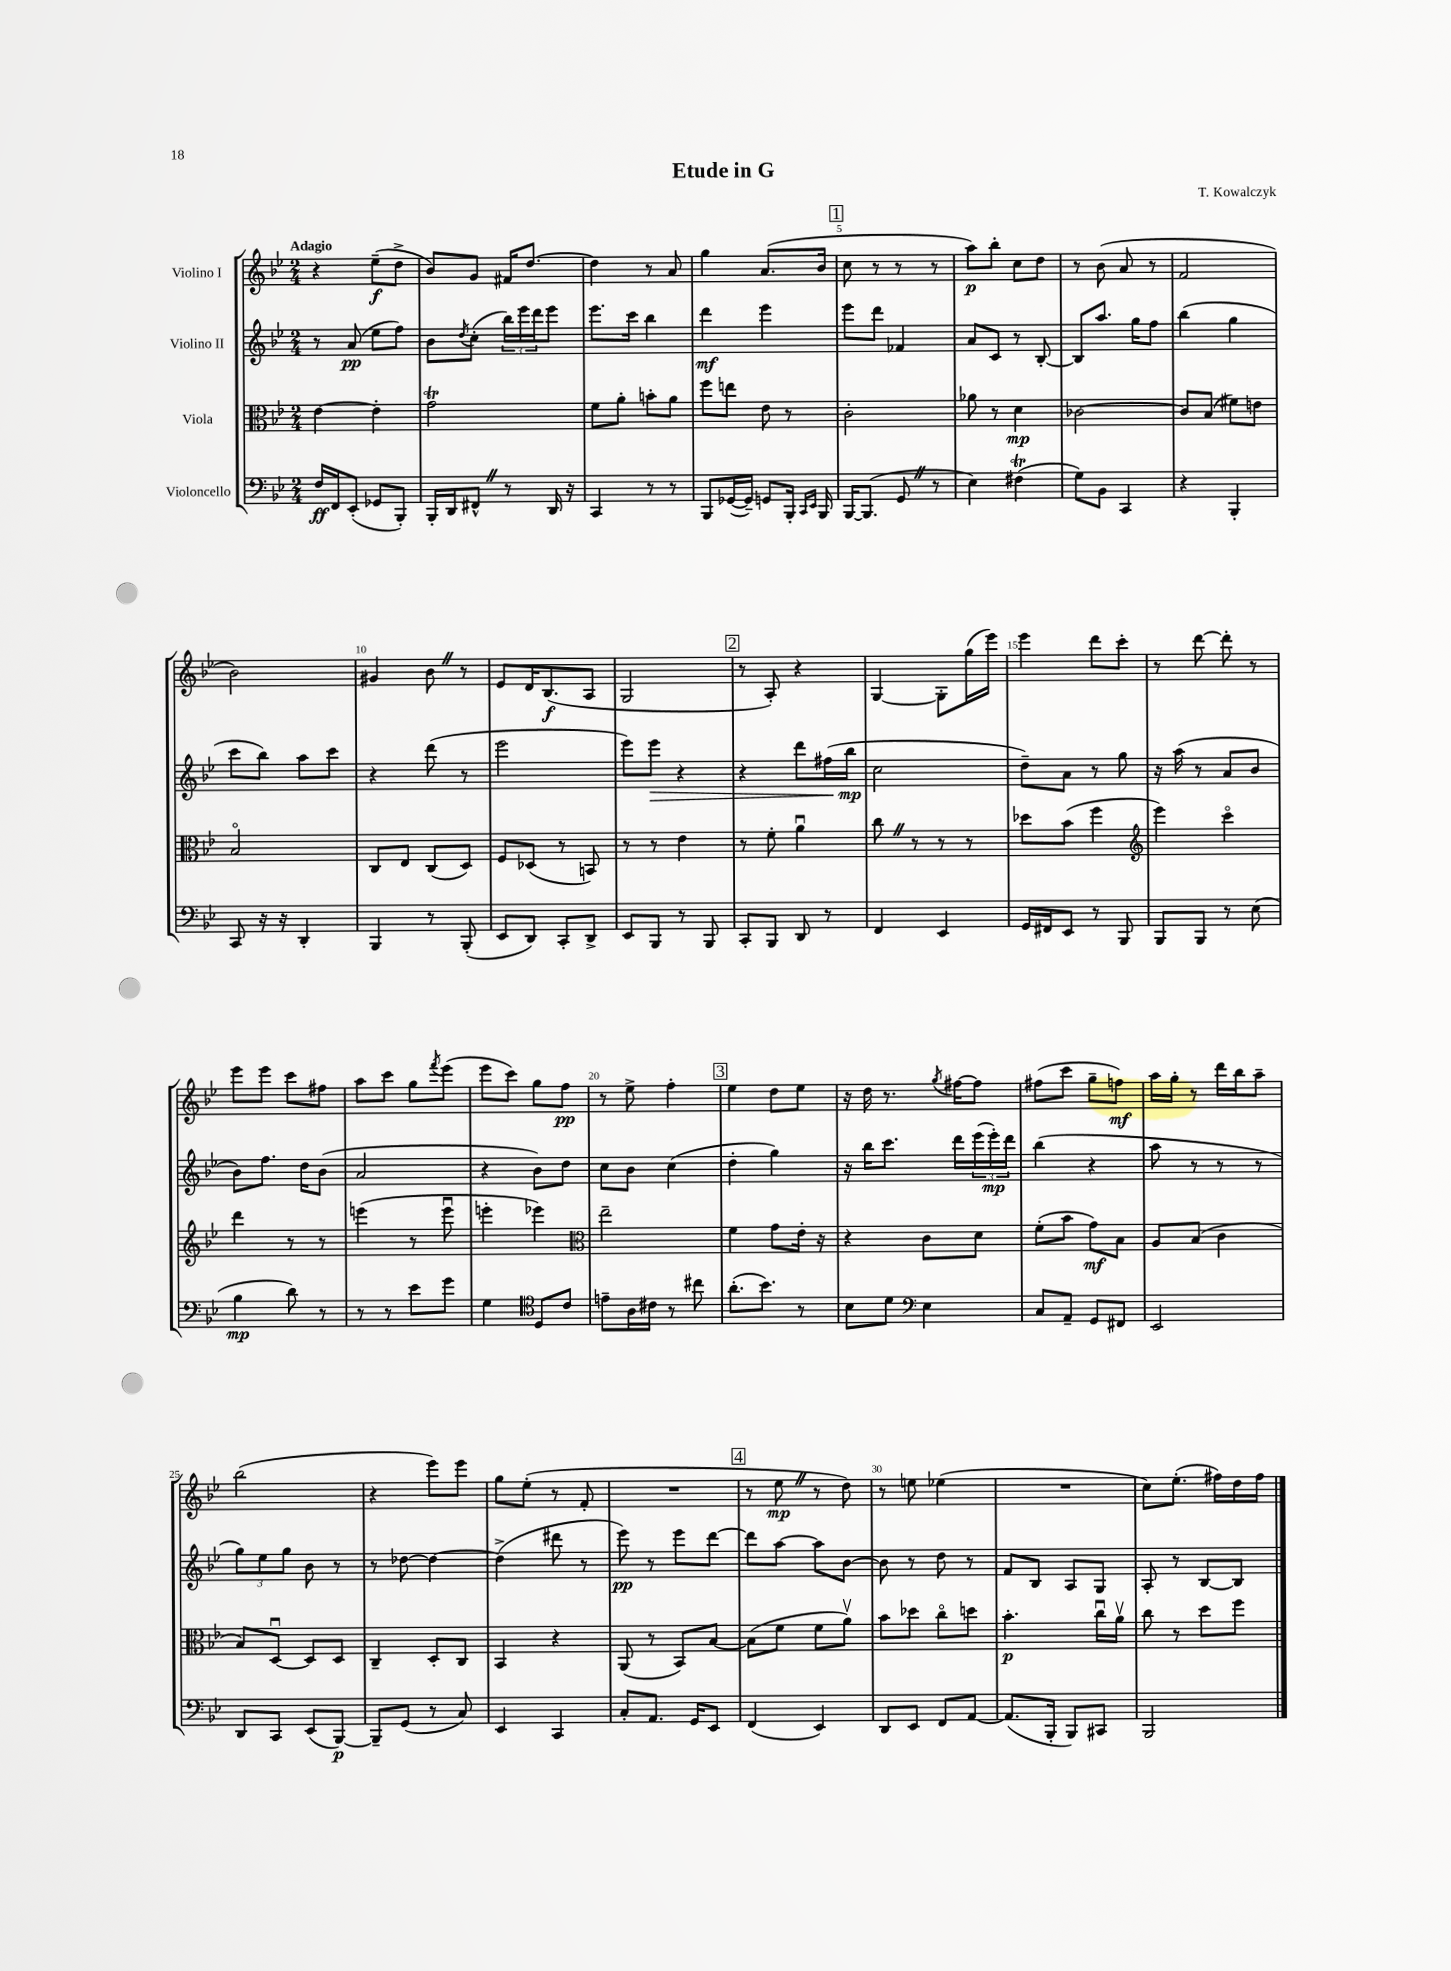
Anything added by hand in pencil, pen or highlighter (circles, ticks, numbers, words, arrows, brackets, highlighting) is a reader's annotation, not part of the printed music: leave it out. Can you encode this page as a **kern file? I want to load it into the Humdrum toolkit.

**kern	**kern	**kern	**kern
*staff4	*staff3	*staff2	*staff1
*clefF4	*clefC3	*clefG2	*clefG2
*k[b-e-]	*k[b-e-]	*k[b-e-]	*k[b-e-]
*M2/4	*M2/4	*M2/4	*M2/4
16F/LL	[4e-\	8r	4r
16FF/J	.	.	.
(8EE-'/J	.	(8a/	.
8GG-/L	4e-'\]	8ee-\L	(8ee-~\L
8BBB-'/J)	.	8ff\J)	8dd^\J
=	=	=	=
16BBB-'/LL	2g\	8b-\L	8b-/L)
16DD/J	.	.	.
.	.	8qdd/	.
8FF#^^/J	.	(8cc'\J	8g/J
8r	.	24bb-\LL)	16f#/LK
.	.	24eee-\	.
.	.	.	[8.dd/J
.	.	24ddd\J	.
16DD/	.	8eee-\J	.
16r	.	.	.
=	=	=	=
4CC/	8f\L	8.eee-\L	4dd\]
.	8a'\J	.	.
.	.	16ccc\Jk	.
8r	8b'\L	4bb-\	8r
8r	8a\J	.	8a/
=	=	=	=
8BBB-/L	8ff\L	4ddd\	4gg\
([16GG-/L	8ee\J	.	.
16GG-~/]JJ)	.	.	.
8GG/L	8e-\	4eee-\	(8.a/L
16BBB-'/Jk	8r	.	.
16qqCC/LL	.	.	.
16qqEE-/JJ	.	.	.
16BBB-/	.	.	16b-/Jk
=	=	=	=
[16BBB-/LK	2c'\	8eee-\L	8cc\
(8.BBB-/]J	.	.	.
.	.	8ddd\J	8r
8GG/	.	4f-/	8r
8r	.	.	8r
=	=	=	=
4E-\)	8a-\	8a/L	8aa\L)
.	8r	8c/J	8bb-'\J
(4F#\	4d\	8r	8cc\L
.	.	[8B-'/	8dd\J
=	=	=	=
8G\L)	[2c-\	8B-/]L	8r
8BB-\J	.	8.aa/J	(8b-\
4CC/	.	.	8a/
.	.	16gg\LK	.
.	.	8ff\J	8r
=	=	=	=
4r	8c-/]L	(4bb-\	2f/
.	(8B-/J	.	.
4BBB-'/	8f#\L)	4gg\	.
.	8e\J	.	.
=	=	=	=
8CC/	2B-o/	8ccc\L	2b-\)
16r	.	8bb-\J)	.
16r	.	.	.
4DD'/	.	8aa\L	.
.	.	8ccc\J	.
=	=	=	=
4BBB-/	8C/L	4r	4g#/
.	8E-/J	.	.
8r	(8C/L	(8ddd\	8b-\
(8BBB-'/	8D/J)	8r	8r
=	=	=	=
8EE-/L	8F/L	2eee-\	8e-/L
8DD/J)	(8D-/J	.	16d/K
.	.	.	(8.B-/
8CC'/L	8r	.	.
8DD^/J	8BB/)	.	8A/J
=	=	=	=
8EE-/L	8r	8eee-\L)	2G/
8BBB-/J	8r	8eee-\J	.
8r	4e-\	4r	.
8BBB-/	.	.	.
=	=	=	=
8CC'/L	8r	4r	8r
8BBB-/J	8f'\	.	8A'/)
8DD/	4au\	8ddd\L	4r
8r	.	(16ff#\L	.
.	.	16bb-\JJ	.
=	=	=	=
4FF/	8cc\	2cc\	[4G/
.	8r	.	.
4EE-/	8r	.	8G'\]L
.	8r	.	(16gg\L
.	.	.	16eee-\JJ)
=	=	=	=
16GG/LL	8dd-\L	8dd~\L)	4eee-\
16FF#/J	.	.	.
8EE-/J	(8b-\J	8a\J	.
8r	4ff\	8r	8ddd\L
8BBB-/	.	8gg\	8ccc'\J
=	=	=	=
*	*clefG2	*	*
8BBB-/L	4eee-\)	16r	8r
.	.	(16aa\	.
8BBB-/J	.	8r	[8ddd\
8r	4ccco\	8a/L	8ddd'\]
(8E-\	.	8b-/J	8r
=	=	=	=
4B-\	4ddd\	8b-\L)	8eee-\L
.	.	8.ff\J	8eee-\J
8d\)	8r	.	8ccc\L
.	.	16dd\LK	.
8r	8r	(8b-\J	8ff#\J
=	=	=	=
8r	(4eee\	2a/	8aa\L
8r	.	.	8ccc\J
8e-\L	8r	.	8gg\L
.	.	.	8qfff/
8g\J	8eeeu\	.	(8eee-\J
=	=	=	=
4G\	4eee'\	4r	8eee-\L
.	.	.	8ccc\J)
*clefC4	*	*	*
8D/L	4eee-\)	8b-\L)	8gg\L
8c/J	.	8dd\J	8ff\J
=	=	=	=
*	*clefC3	*	*
8e~\L	2ee-~\	8cc\L	8r
16A\L	.	8b-\J	8ee-^\
16c#\JJ	.	.	.
8r	.	(4cc\	4ff'\
8cc#\	.	.	.
=	=	=	=
(8.a'\L	4f\	4dd'\	4ee-\
8.b-\J)	.	.	.
.	8g\L	4gg\)	8dd\L
8r	16e-'\Jk	.	8ee-\J
.	16r	.	.
=	=	=	=
8B-\L	4r	16r	16r
.	.	16bb-\LK	16dd\
8d\J	.	8.ccc\J	8.r
*clefF4	*	*	*
4E-\	8c\L	.	.
.	.	.	8qgg/
.	.	16ddd\LL	[16ff#\LK
.	8d\J	(24eee-\	8ff#\]J
.	.	24eee-'\)	.
.	.	24ddd\JJ	.
=	=	=	=
8C/L	(8f'\L	(4bb-\	(8ff#\L
8AA~/J	8b-\J	.	8ccc\J
8GG/L	8g\L)	4r	8gg~\L
8FF#/J	8B-\J	.	8ff\J)
=	=	=	=
2EE-/	8A/L	8aa\	16aa\LL
.	.	.	16gg'\JJ
.	(8B-/J	8r	8r
.	4c\	8r	16ddd\LL
.	.	.	16bb-\J
.	.	8r	8aa~\J
=	=	=	=
8DD/L	8B-/L)	12gg\L)	(2bb-\
.	.	12ee-\	.
8CC/J	[8Du/J	.	.
.	.	12gg\J	.
(8EE-/L	8D/]L	8b-\	.
[8BBB-/J)	8D/J	8r	.
=	=	=	=
8BBB-~/]L	4C~/	8r	4r
(8GG/J	.	[8dd-\	.
8r	8D'/L	4dd-\_	8eee-\L)
8C/)	8C/J	.	8eee-\J
=	=	=	=
4EE-/	4BB-/	(4dd-^\]	8gg\L
.	.	.	(8ee-'\J
4CC/	4r	8ddd#\	8r
.	.	8r	8f'/
=	=	=	=
8C'/L	(8AA/	8eee-\)	2r
8.AA/J	8r	8r	.
.	8BB-/L)	8eee-\L	.
16GG/LK	.	.	.
8EE-/J	[8B-/J	[8ddd\J	.
=	=	=	=
(4FF/	(8B-\]L	8ddd\]L	8r
.	8f\J	[8aa\J	8ee-\
4EE-/)	8f\L	8aa\]L	8r
.	8av\J)	[8b-\J	8dd\)
=	=	=	=
8DD/L	8b-\L	8b-\]	8r
8EE-/J	8dd-\J	8r	8ee\
8FF/L	8cco\L	8dd\	(4ee-\
[8AA/J	8dd\J	8r	.
=	=	=	=
(8.AA/]L	4.b-'\	8f/L	2r
.	.	8B-/J	.
16BBB-'/Jk	.	.	.
8BBB-/L)	.	8A/L	.
8CC#/J	16ccu\LL	8G/J	.
.	16av\JJ	.	.
=	=	=	=
2BBB-/	8cc\	8A'/	8cc\L)
.	8r	8r	(8.ee-'\J
.	8dd\L	[8B-/L	.
.	.	.	16ff#\LL)
.	8ff\J	8B-/]J	16dd\
.	.	.	16ff#\JJ
==	==	==	==
*-	*-	*-	*-
